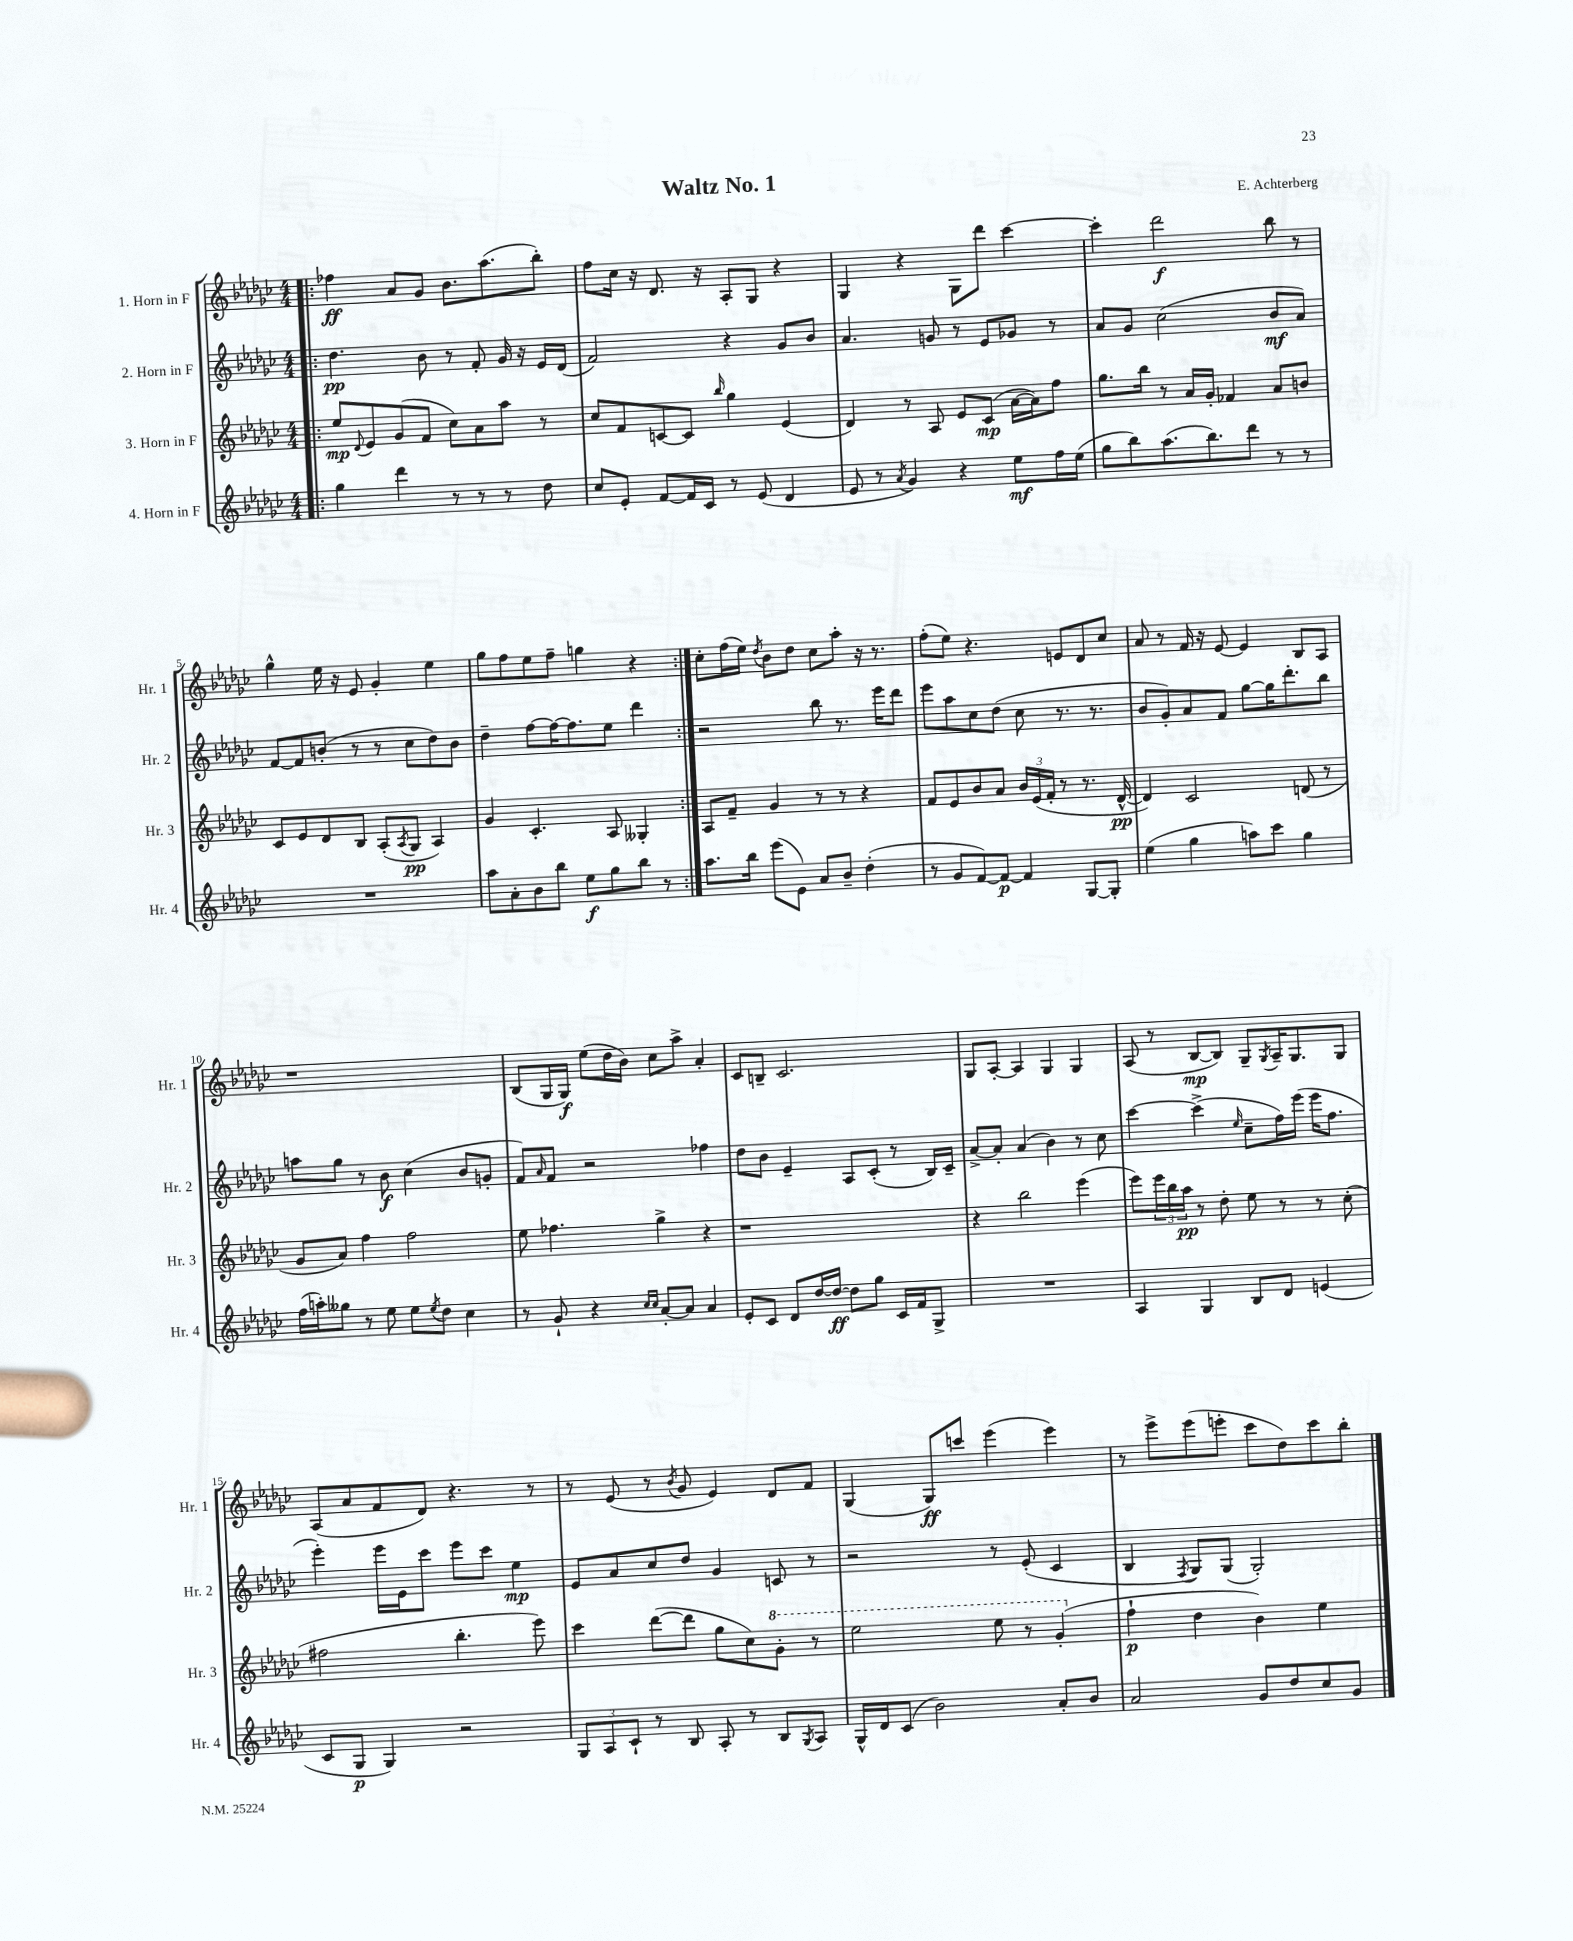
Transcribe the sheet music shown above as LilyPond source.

\header { title = "Waltz No. 1" composer = "E. Achterberg" }
<<
\new StaffGroup <<
\new Staff = "s0" \with { instrumentName = "1. Horn in F" shortInstrumentName = "Hr. 1" } {
    \clef treble \key ges \major \numericTimeSignature \time 4/4
    \repeat volta 2 { \bar ".|:" fes''4\ff aes'8 ges'8 bes'8. aes''8.( bes''8-.) |
    f''8 ces''16 r16 des'8. r16 aes8-. ges8 r4 |
    ges4 r4 ges8 des'''8 ces'''4~ |
    ces'''4-. des'''2\f bes''8 r8 |
    ges''4-^ ees''16 r16 ees'8 ges'4-. ees''4 |
    ges''8 f''8 ees''8 f''8-- g''4 r4 | }
    ces''8-. f''16( ees''16) \acciaccatura { des''8 } bes'8 des''8 ces''8 aes''8-. r16 r8. |
    f''8-.( ees''8) r4. e'8 des'8 ces''8 |
    aes'8 r8 f'16 r16 ees'8~ ees'4 bes8 aes8 |
    r1 |
    bes8( ges16 ges16\f) ees''8( des''16 bes'16) ces''8 aes''8-> aes'4-. |
    ces'8 b8-- ces'2. |
    ges8 aes8~-. aes4 ges4 ges4 |
    aes8( r8 bes8~\mp bes8) ges8-- \acciaccatura { ges8 } aes16-- ges8. ges8 |
    aes8( aes'8 f'8 des'8) r4. r8 |
    r8 ees'8( r8 \acciaccatura { bes'8 } ges'8 ees'4) des'8 f'8 |
    ges4( ges8\ff) c'''8 ees'''4( ees'''4) |
    r8 ees'''8-> ees'''8( e'''8-. ces'''8 des''8) ces'''8 bes''8-. \bar "|." |
}
\new Staff = "s1" \with { instrumentName = "2. Horn in F" shortInstrumentName = "Hr. 2" } {
    \clef treble \key ges \major \numericTimeSignature \time 4/4
    \repeat volta 2 { \bar ".|:" des''4.\pp bes'8 r8 f'8-. ges'16 r16 ees'16 des'16( |
    f'2) r4 ges'8 bes'8 |
    aes'4. g'8 r8 ees'8 ges'8 r8 |
    aes'8 ges'8 ces''2( bes'8\mf aes'8) |
    f'8~ f'8 b'8-.( r8 r8 ces''8 des''8) b'8 |
    des''4-- f''8~ f''16~ f''8. ees''8 des'''4 | }
    r2 bes''8 r8. ees'''16 des'''8 |
    ees'''8 aes''8 ces''8 des''8( ces''8 r8. r8. |
    bes'8 ges'8-.) aes'8 f'8 ges''8~ ges''16 des'''8.-. bes''8 |
    a''8 ges''8 r8 bes'8\f ces''4( bes'8 g'8-. |
    f'8) \grace { aes'16 } f'8 r2 fes''4 |
    des''8 bes'8 ees'4-- aes8 ces'8-.( r8 bes16) ces'16-- |
    aes'8~-> aes'8-. aes'4( bes'4) r8 ces''8 |
    ces'''4~ ces'''4->( \grace { ees''16 } ces''8-- f''16) ees'''16( ees'''16 f''8. |
    ees'''4-.) ees'''16 ees'16 ces'''8 ees'''8 ces'''8 ees''4\mp |
    ees'8 aes'8 ces''8 des''8 ges'4 c'8 r8 |
    r2 r8 ees'8-.( ces'4 |
    bes4 \acciaccatura { f8 } ges8) ges8( ges2-.) \bar "|." |
}
\new Staff = "s2" \with { instrumentName = "3. Horn in F" shortInstrumentName = "Hr. 3" } {
    \clef treble \key ges \major \numericTimeSignature \time 4/4
    \repeat volta 2 { \bar ".|:" ees''8\mp \appoggiatura { des'8 } ees'8 ges'8( f'8 ces''8) aes'8 aes''8 r8 |
    ces''8 f'8 c'8~ c'8 \grace { bes''16 } ges''4 ees'4( |
    des'4) r8 aes8 ees'8 ces'8\mp( aes'16~ aes'16) f''8 |
    ges''8. bes''16 r8 aes'16 ges'16-. fes'4 aes'8 b'8 |
    ces'8 ees'8 des'8 bes8 aes8-.( \acciaccatura { aes8 } ges8\pp aes4) |
    ges'4 ces'4.-. aes8 geses4-. | }
    aes8 f'8-- ges'4 r8 r8 r4 |
    f'8 ees'8 bes'8 aes'8 \tuplet 3/2 { bes'16 ees'16( f'16-. } r8 r8. des'16~-^\pp |
    des'4) ces'2 d'8( r8 |
    ges'8 aes'8) f''4 f''2 |
    ees''8 fes''4. ges''4-> r4 |
    r1 |
    r4 bes''2 ees'''4( |
    ees'''8) \tuplet 3/2 { ees'''16 bes''16 aes''16\pp } r8 des''8-. ees''8 r8 r8 ces''8-.( |
    fis''2 bes''4.-. ees'''8) |
    ces'''4 des'''8~( des'''8 ges''8 ces''8) \ottava #1 ges''8-. r8 |
    ees'''2 ees'''8 r8 ges''4-.( \ottava #0 |
    f''4-!\p des''4 bes'4) ees''4 \bar "|." |
}
\new Staff = "s3" \with { instrumentName = "4. Horn in F" shortInstrumentName = "Hr. 4" } {
    \clef treble \key ges \major \numericTimeSignature \time 4/4
    \repeat volta 2 { \bar ".|:" ges''4 des'''4 r8 r8 r8 des''8 |
    ces''8 ees'8-. f'8~ f'16 ces'16 r8 ees'8( des'4 |
    ees'8 r8 \acciaccatura { aes'8 } ges'4) r4 ees''8\mf f''16 ees''16( |
    ges''8 bes''8) aes''8.( bes''8.) des'''8 r8 r8 |
    R1 |
    aes''8 aes'8-. bes'8 bes''8 ees''8\f ges''8 bes''8 r8 | }
    aes''8. bes''16 ees'''8( ees'8) aes'8 bes'8-- des''4-.( |
    r8 ges'8 f'8~) f'8~\p f'4 ges8~ ges8-. |
    ees''4( ges''4 a''8) ces'''8 ges''4 |
    f''16( a''16-.) geses''8 r8 ees''8 ees''8 \acciaccatura { ees''8 } des''8 ces''4 |
    r8 ges'8-! r4 \grace { ces''16 ces''16 } aes'8~-. aes'8 aes'4 |
    ees'8-. ces'8 des'8 des''16~ des''16~\ff des''8 ges''8 ces'16 f'16 ges8-> |
    R1 |
    aes4 ges4 bes8 des'8 e'4( |
    ces'8 ges8\p ges4) r2 |
    \tuplet 3/2 { ges8 aes8 ces'8-! } r8 bes8 aes8-. r8 bes8 \acciaccatura { ges8 } aes8 |
    ges16-^ des'16 ces'8( bes'2) aes'8-. bes'8 |
    aes'2 ges'8 des''8 ces''8 ges'8 \bar "|." |
}
>>
>>
